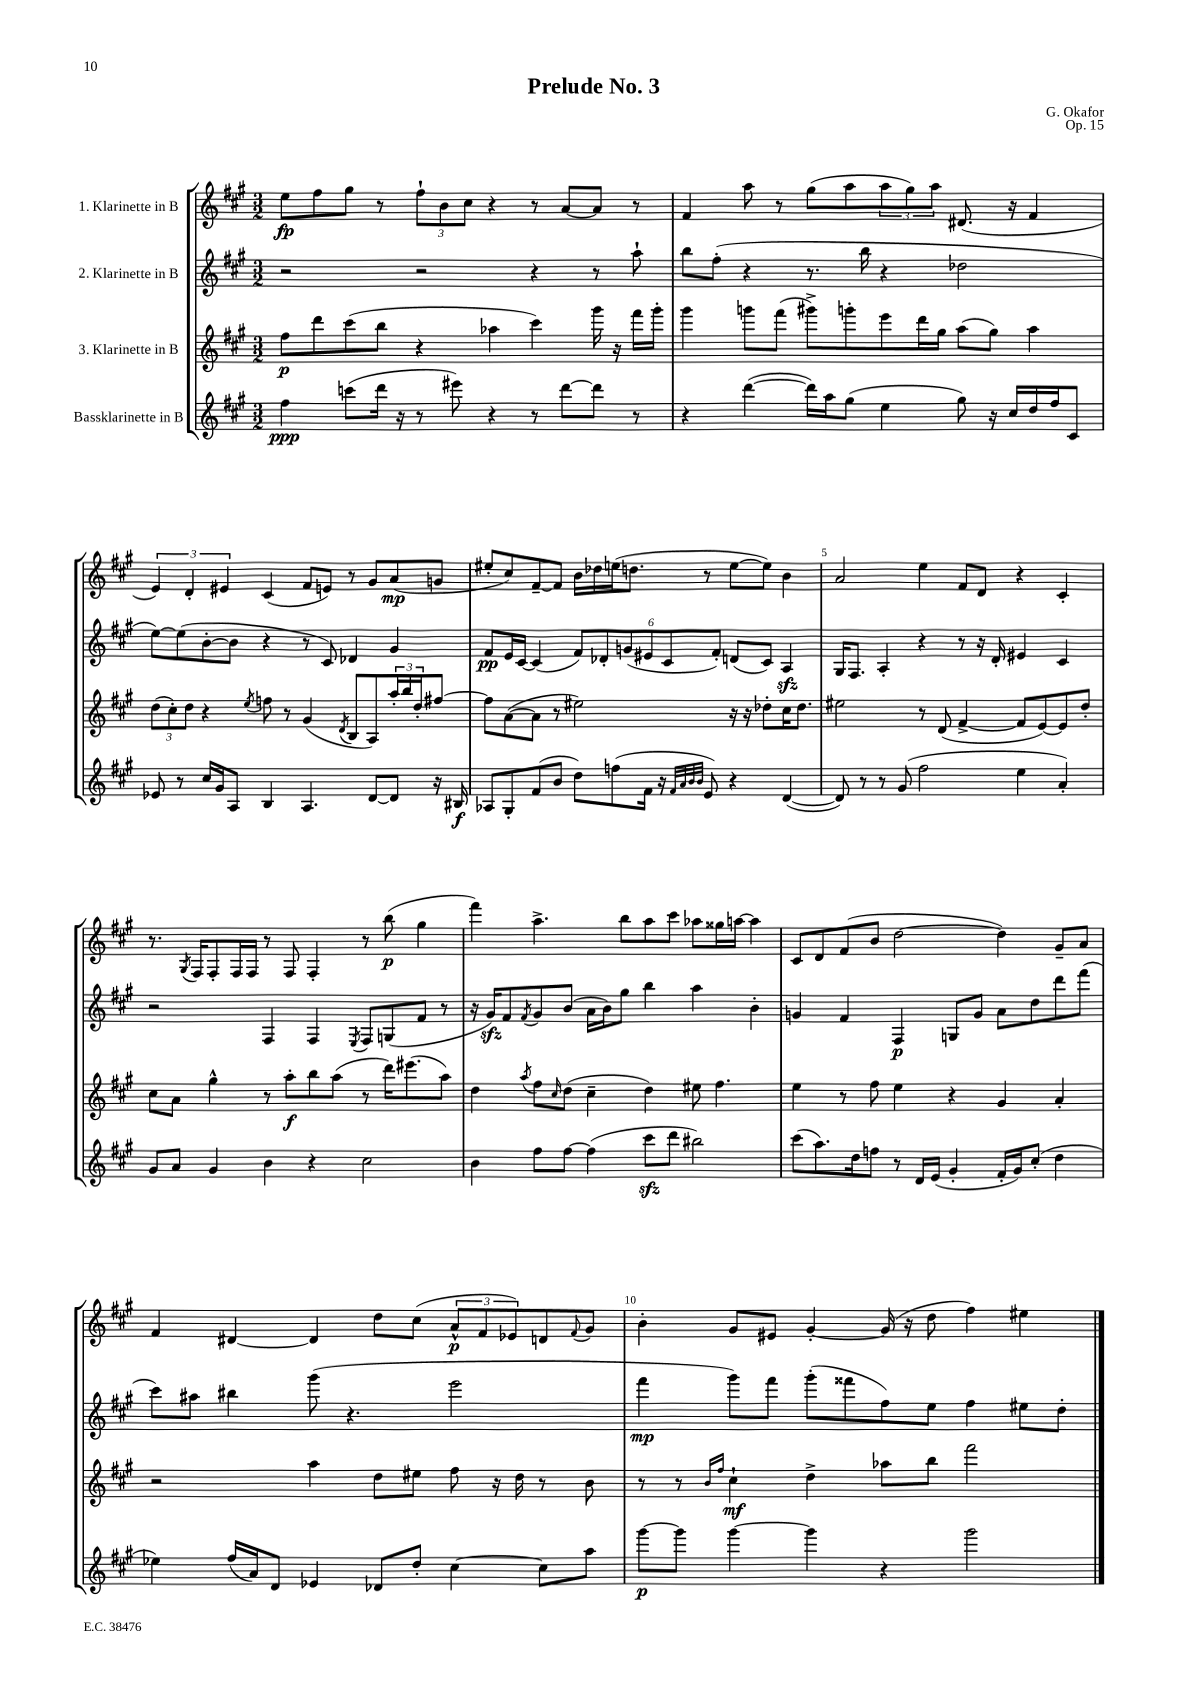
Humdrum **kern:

**kern	**kern	**kern	**kern
*staff4	*staff3	*staff2	*staff1
*clefG2	*clefG2	*clefG2	*clefG2
*k[f#c#g#]	*k[f#c#g#]	*k[f#c#g#]	*k[f#c#g#]
*M3/2	*M3/2	*M3/2	*M3/2
4ff#\	8ff#\L	2r	8ee\L
.	8ddd\	.	8ff#\
(8ccc\L	(8ccc#\	.	8gg#\J
16ddd\Jk	8bb\J	.	8r
16r	.	.	.
8r	4r	2r	12ff#`\L
.	.	.	12b\
8eee#\)	.	.	.
.	.	.	12cc#\J
4r	4aa-\	.	4r
8r	4ccc#\)	4r	8r
[8ddd\L	.	.	[8a/L
8ddd\]J	16ggg#\	8r	8a/]J
.	16r	.	.
8r	16fff#\LL	8aa`\	8r
.	16ggg#'\JJ	.	.
=	=	=	=
4r	4ggg#\	8bb\L	4f#/
.	.	(8ff#'\J	.
([4ddd\	8ggg\L	4r	8aa\
.	(8fff#\J	.	8r
16ddd\]LL)	8ggg#^\L)	8.r	(8gg#\L
16aa\J	.	.	.
(8gg#\J	8ggg'\	.	8aa\
.	.	16bb\	.
4ee\	8eee\	4r	12aa\
.	.	.	12gg#\)
.	16ddd\L	.	.
.	.	.	12aa\J
.	16gg#\JJ	.	.
8gg#\)	(8aa\L	2dd-\	(8.d#/
16r	8gg#\J)	.	.
16cc#/LL	.	.	16r
16dd/	4aa\	.	4f#/
16ff#/J	.	.	.
8c#/J	.	.	.
=	=	=	=
8e-/	(12dd\L	[8ee\L)	6e/)
.	12cc#'\)	.	.
8r	.	(8ee\]	.
.	12dd\J	.	6d'/
16cc#/LL	4r	[8b'\	.
16g#/J	.	.	.
.	.	.	6e#/
8A/J	.	8b\]J	.
.	8qee/	.	.
4B/	8ff\	4r	(4c#/
.	8r	.	.
4.A/	(4g#/	8r	8f#/L
.	.	8c#/)	8e/J)
.	8qd/	.	.
.	8B/L	4d-/	8r
[8d/L	8A/)	.	8g#/L
8d/]J	24aa'/L	4g#/	(8a/
.	24bb/	.	.
.	24dd'/J	.	.
16r	[8ff#/J	.	8g/J
16B#/	.	.	.
=	=	=	=
8A-/L	8ff#\]L	8f#/L	8ee#'/L
8G#'/	([8a\	16e/L	8cc#/)
.	.	[16c#/JJ	.
(8f#/	8a\]J	(4c#/]	[8f#~/
8b/J	8r	.	8f#/]J
8dd\L)	2ee#\)	12f#/L)	16b\LL
.	.	.	16dd-\
.	.	12d-'/	.
(8ff\	.	.	(16ee\J
.	.	(12g/	.
.	.	.	8.dd\J
16f#\Jk	.	12e#/	.
16r	.	.	.
.	.	12c#/	.
32qqf#/LLL	.	.	.
32qqa/	.	.	.
32qqb/	.	.	.
32qqb/JJJ	.	.	.
8e/)	.	.	8r
.	.	12f#'/J)	.
4r	16r	(8d/L	[8ee\L
.	16r	.	.
.	8dd-'\L	8c#/J)	8ee\]J)
([4d/	16cc#\K	4A/	4b\
.	8.dd-\J	.	.
=	=	=	=
8d/])	2ee#\	16G#/LK	2a/
.	.	8.F#/J	.
8r	.	.	.
8r	.	4A'/	.
(8g#/	.	.	.
2ff#\	8r	4r	4ee\
.	(8d/	.	.
.	[4f#^/	8r	8f#/L
.	.	16r	8d/J
.	.	16d'/	.
4ee\	8f#/]L	4e#/	4r
.	[8e/)	.	.
4a'/)	8e/]	4c#/	4c#'/
.	8dd'/J	.	.
=	=	=	=
8g#/L	8cc#\L	2r	8.r
8a/J	8a\J	.	.
.	.	.	8qG#/
.	.	.	16F#/LK
4g#/	4gg#^^\	.	8F#'/
.	.	.	16F#/L
.	.	.	16F#/JJ
4b\	8r	4F#/	8r
.	8aa'\L	.	8F#/
4r	8bb\	4F#/	4F#'/
.	(8aa\J	.	.
.	.	8qE/	.
2cc#\	8r	8F#/L	8r
.	16ddd\LK)	(8G/	(8bb\
.	(8.eee#\	.	.
.	.	8f#/J	4gg#\
.	8aa\J)	8r	.
=	=	=	=
4b\	4dd\	16r	4fff#\)
.	.	16g#/LK)	.
.	.	8f#/	.
.	8qaa/	8qf#/	.
8ff#\L	8ff#\L	8g#/	4.aa^\
.	16qqcc#/	.	.
[8ff#\J	(8dd\J	(8b/J	.
(4ff#\]	4cc#~\	16a\LL	.
.	.	16b\J)	.
.	.	8gg#\J	8bb\L
8ccc#\L	4dd\)	4bb\	8aa\
8ddd\J	.	.	8ccc#\J
2bb#\)	8ee#\	4aa\	8aa-\L
.	4.ff#\	.	16gg##\L
.	.	.	[16aa\JJ
.	.	4b'\	4aa\]
=	=	=	=
(8ccc#\L	4ee\	4g/	8c#/L
8.aa\)	.	.	8d/
.	8r	4f#/	(8f#/
16dd\k	.	.	.
8ff\J	8ff#\	.	8b/J
8r	4ee\	4F#/	[2dd\
16d/LL	.	.	.
(16e/JJ	.	.	.
4g#'/	4r	8G/L	.
.	.	8g/J	.
16f#'/LL	4g#/	8a\L	4dd\])
16g#/J)	.	.	.
(8cc#'/J	.	8dd\	.
4dd\	4a'/	8ddd\	8g#~/L
.	.	(8fff#\J	8a/J
=	=	=	=
4ee-\)	2r	8ccc#\L)	4f#/
.	.	8aa#\J	.
(16ff#/LL	.	4bb#\	[4d#/
16a/J)	.	.	.
8d/J	.	.	.
4e-/	4aa\	(8ggg#\	4d#/]
.	.	4.r	.
8d-/L	8dd\L	.	8dd\L
8dd'/J	8ee#\J	.	(8cc#\J
[4cc#\	8ff#\	2eee\	12a^^/L
.	.	.	12f#/
.	16r	.	.
.	.	.	12e-/)
.	16dd\	.	.
8cc#\]L	8r	.	8d/
.	.	.	8qqf#/
8aa\J	8b\	.	8g#/J
=	=	=	=
[8ggg#\L	8r	4fff#\	4b'\
8ggg#\]J	8r	.	.
.	16qqb/LL	.	.
.	16qqff#/JJ	.	.
[4ggg#\	4cc#`\	8ggg#\L)	8g#/L
.	.	8fff#\J	8e#/J
4ggg#\]	4dd^\	(8ggg#'\L	[4g#'/
.	.	8fff##\	.
4r	8aa-\L	8ff#\)	(16g#/]
.	.	.	16r
.	8bb\J	8ee\J	8dd\
2ggg#\	2fff#\	4ff#\	4ff#\)
.	.	8ee#\L	4ee#\
.	.	8dd'\J	.
==	==	==	==
*-	*-	*-	*-
